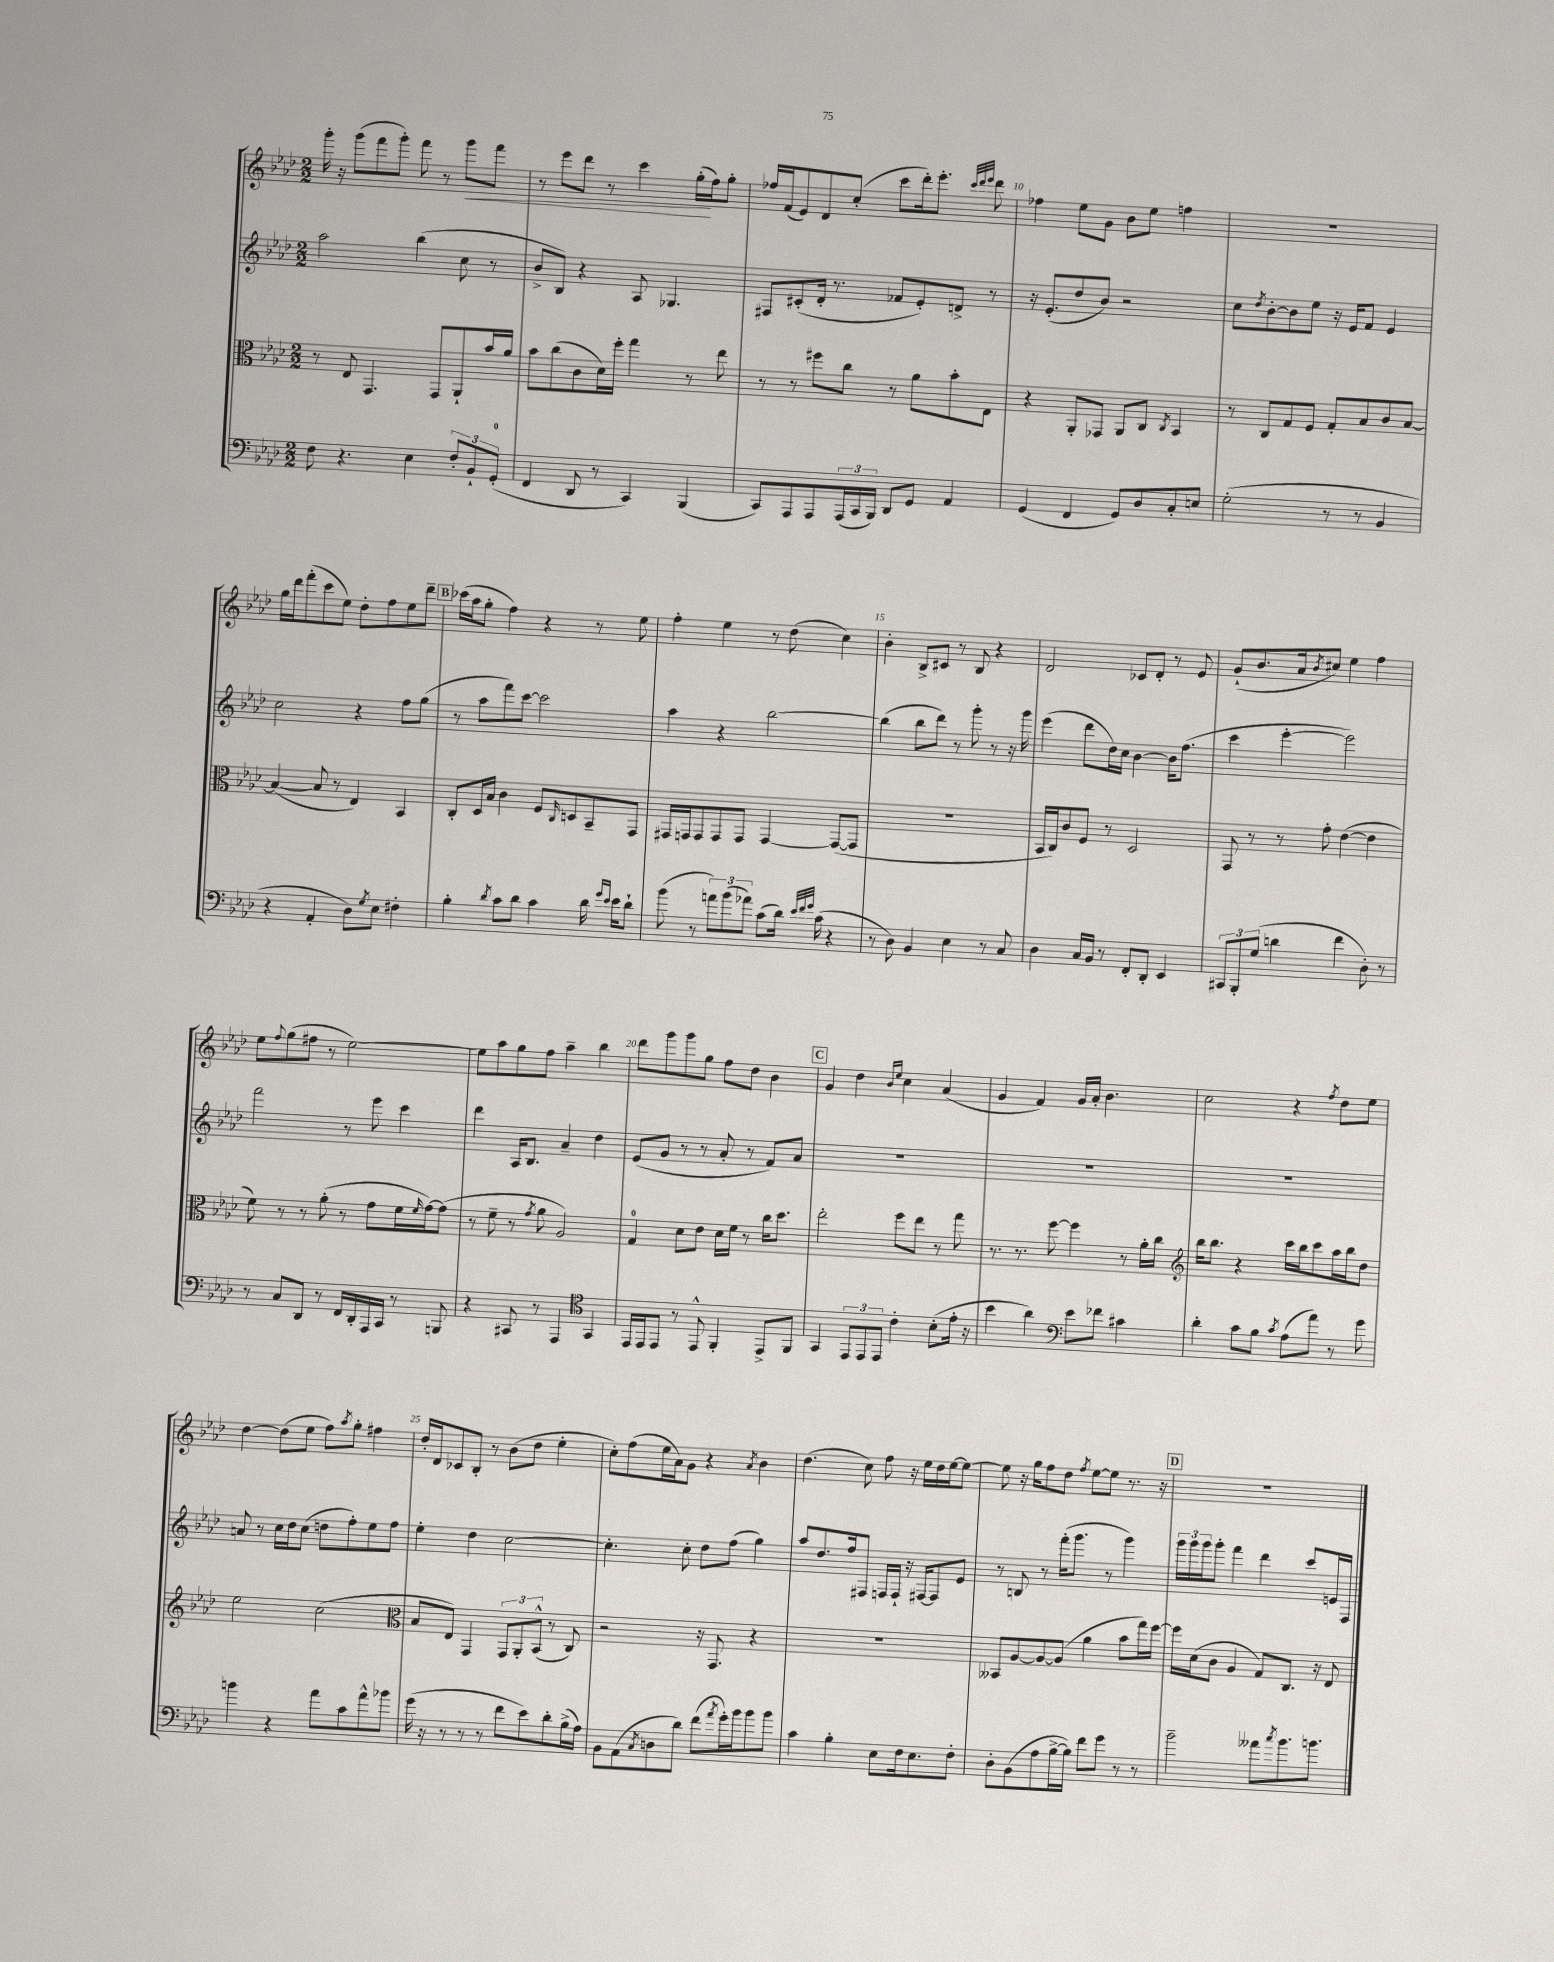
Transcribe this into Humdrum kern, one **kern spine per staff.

**kern	**kern	**kern	**kern	**dynam
*part4	*part3	*part2	*part1	*part1
*staff4	*staff3	*staff2	*staff1	*staff1
*clefF4	*clefC3	*clefG2	*clefG2	*
*k[b-e-a-d-]	*k[b-e-a-d-]	*k[b-e-a-d-]	*k[b-e-a-d-]	*
*M2/2	*M2/2	*M2/2	*M2/2	*
=7	=7	=7	=7	=7
8F\	8r	2aa-\	16ggg'\	.
.	.	.	16r	.
4.r	8E-/	.	(8ggg\L	.
.	4.GG/	.	8fff\	.
.	.	.	8ggg'\J)	.
4E-\	.	(4bb-\	8fff\	.
.	8GG/L	.	8r	.
!	!	!	!	!LO:HP:b
12F'/L	8AA-`/	8cc\	8ggg\L	<
12BB-`/	.	.	.	.
.	16b-/L	8r	8fff\J	.
(12GG'/J	.	.	.	.
.	16a-/JJ	.	.	.
=8	=8	=8	=8	=8
4FF/	8b-\L	8b-^/L	8r	.
.	(8cc\	8B-/J)	8eee-\L	.
8DD-/	8c\	4r	8ddd-\J	.
8r	16d-\L)	.	8r	.
.	16ff'\JJ	.	.	.
4CC/)	4gg\	8A-/	4ccc\	.
.	.	4.G-X/	.	.
(4BBB-/	8r	.	(16gg'\LL	.
.	.	.	16ff\J)	[
.	8ee-\	.	8gg'\J	.
=9	=9	=9	=9	=9
8CC/L)	8r	8F#X/L	16ff-X/LL	.
.	.	.	(16f/J	.
8AAA-/	8r	(8c#X'/	8e-/)	.
8AAA-/	8ff#X\L	16d-'/Jk	8d-/	.
.	.	8.r	.	.
(24AAA-/L	8cc\J	.	(8cc'/J	.
24CC/	.	.	.	.
24BBB-/JJ)	.	.	.	.
8DD-/L	8r	8f-X/L	8ccc\L	.
8GG/J	8a-\L	8e-'/)	16ddd-'\k)	.
.	.	.	8.eee-'\J	.
4AA-/	8b-'\	8dn^/J	.	.
.	.	.	32qqccc/LLL	.
.	.	.	32qqddd-/	.
.	.	.	32qqeee-/JJJ	.
.	8E-\J	8r	8ddd-\	.
=10	=10	=10	=10	=10
(4GG/	4r	16r	4ff-X\	.
.	.	(8.e-'/L	.	.
4FF/	8AA-'/L	8dd-/	8ee-\L	.
.	8GG-X/J	8b-/J)	8g\J	.
8GG/L)	8AA-/L	2r	8b-\L	.
8D-/	8C/J	.	8ee-\J	.
.	8qC/	.	.	.
8C'/	4BB-/	.	4ffn\	.
8En/J	.	.	.	.
=11	=11	=11	=11	=11
(2G'\	8r	8cc\L	1r	.
.	.	8qdd-/	.	.
.	8C/L	[8b-'\	.	.
.	8G/	8b-\]	.	.
.	8F/J	8ee-\J	.	.
8r	8G'/L	16r	.	.
.	.	16e-/KL	.	.
8r	8B-/	8f/J	.	.
4BB-/	8c/	4e-/	.	.
.	[8B-/J	.	.	.
!!LO:LB:g=z
=12	=12	=12	=12	=12
4r	(4B-/_	2cc\	16gg\LL	.
.	.	.	16ddd-\J	.
.	.	.	(8fff'\	.
4AA-'/	8B-/]	.	8ccc\	.
.	8r	.	8ee-\J)	.
8D-\L)	4E-/)	4r	8dd-'\L	.
8qG/	.	.	.	.
8E-\J	.	.	8ff\	.
4F#X'\	4BB-/	8ff\L	8ee-\	.
.	.	(8gg\J	8ddd-~\J	.
!!LO:REH:place=s1:t=B
=13	=13	=13	=13	=13
4B-'\	8C'/L	8r	(16ccc-X\LL	.
.	.	.	16aa-\J	.
.	16D-/L	8aa-\L	8gg'\J	.
.	16B-/JJ	.	.	.
8qd-/	.	.	.	.
8c\L	4c\	8fff\)	4ff\)	.
8d-\J	.	[8ccc\J	.	.
4c\	8F/L	2ccc\]	4r	.
.	16qqC/	.	.	.
.	8Dn/	.	.	.
16d-\	8BB-~/	.	8r	.
16qqg/LL	.	.	.	.
16qqe-/JJ	.	.	.	.
16e-\KL	.	.	.	.
8d-`\J	8GG/J	.	8ee-\	.
=14	=14	=14	=14	=14
(8b-\	16GG#X/LL	4aa-\	4ff'\	.
.	16GGn/J	.	.	.
8r	8GG/	.	.	.
12an\L)	8GG/	4r	4ee-\	.
(12b-\	.	.	.	.
.	8GG/J	.	.	.
12a-X\J)	.	.	.	.
(8c\L	[4GG/	[2bb-\	8r	.
16d-\Jk)	.	.	(8dd-\	.
32qqe-/LLL	.	.	.	.
32qqf/	.	.	.	.
32qqg/JJJ	.	.	.	.
(16c\	.	.	.	.
4r	(8GG/L_	.	4cc\)	.
.	8GG/J]	.	.	.
=15	=15	=15	=15	=15
8r	1r	(4bb-\]	4b-'\	.
8D-\)	.	.	.	.
4BB-/	.	8bb-\L	8B-^/L	.
.	.	8ddd-\J)	8c#X/J	.
4E-\	.	8r	8r	.
.	.	8ggg'\	8B-/	.
8r	.	8r	4r	.
8C/	.	16r	.	.
.	.	16ggg\	.	.
=16	=16	=16	=16	=16
4D-\	16BB-/LL	(4eee-\	2d-/	.
.	16C/J)	.	.	.
.	8c/	.	.	.
16C/LL	8F/J	8ddd-\L	.	.
16BB-/JJ	.	.	.	.
8r	8r	16dd-\L)	.	.
.	.	16cc\JJ	.	.
8FF'/L	2D-/	[4b-\	8c-X/L	.
8DD-'/J	.	.	8d-'/J	.
4EE-/	.	16b-\KL]	8r	.
.	.	(8.ff\J	.	.
.	.	.	8e-/	.
=17	=17	=17	=17	=17
12CC#X/L	8GG/	4ccc\	(8g`/L	.
12BBB-'/	.	.	.	.
.	8r	.	8.b-/	.
(12G/J	.	.	.	.
4dn\	8r	[4eee-'\	.	.
.	.	.	16a-/k	.
.	.	.	8qb-/	.
.	8g'\	.	8cc#X/J)	.
4f\	([4e-\	2eee-\])	4ee-\	.
8D-'\)	4e-\]	.	4ff\	.
8r	.	.	.	.
!!LO:LB:g=z
=18	=18	=18	=18	=18
8r	8f\)	2fff\	8ee-\L	.
.	.	.	8qqff/	.
8C/L	8r	.	(8gg\	.
8DD-/J	8r	.	8ff#X\J	.
8r	(8a-'\	.	8r	.
16FF/LL	8r	8r	[2ee-\)	.
16DD-'/	.	.	.	.
16AAA-/	8g\L	8eee-\	.	.
16CC/JJ	.	.	.	.
8r	16f\L	4ccc\	.	.
.	16qqf/	.	.	.
.	[16g\J)	.	.	.
8BBBn/	(8g\J]	.	.	.
=19	=19	=19	=19	=19
4r	8r	4ddd-\	8ee-\L]	.
.	8f~\	.	8aa-\	.
8CC#X/	8r	16A-/KL	8gg\	.
.	.	8.B-/J	.	.
.	8qg/	.	.	.
8r	8a-\	.	8ff\J	.
4AAA-/	2A-/)	4a-~/	4aa-~\	.
*clefC4	*	*	*	*
4GG/	.	4dd-\	4bb-\	.
=20	=20	=20	=20	=20
16EE-/LL	4G/	(8e-/L	8ddd-\L	.
16EE-/J	.	.	.	.
8EE-/J	.	8g/J	8ggg\	.
8r	8d-\L	8r	8ggg\	.
8EE-^^/	8e-\J	8r	8gg\J	.
4FF'/	16d-\LL	8a-'/	8ff\L	.
.	16f\JJ	.	.	.
.	8r	8r	8dd-\J	.
8EE-^/L	16cc\KL	8f/L)	4b-\	.
.	8.dd-\J	.	.	.
8FF/J	.	8a-/J	.	.
!!LO:REH:place=s1:t=C
=21	=21	=21	=21	=21
4GG/	2ee-'\	1r	4g/	.
12EE-/L	.	.	4dd-\	.
12EE-/	.	.	.	.
12EE-/J	.	.	.	.
.	.	.	16qqb-/LL	.
.	.	.	16qqee-/JJ	.
4c'\	8ff\L	.	4cc\	.
.	8ee-\J	.	.	.
(8B-'\L	8r	.	(4a-/	.
16e-'\Jk	8gg\	.	.	.
16r	.	.	.	.
=22	=22	=22	=22	=22
4b-\	8.r	1r	4g/	.
.	8.r	.	.	.
4a-\)	.	.	4f/)	.
.	[8ff\	.	.	.
*clefF4	*	*	*	*
8e-\L	4ff\]	.	16g/LL	.
.	.	.	16a-'/JJ	.
8f-X\J	.	.	4.b-\	.
4c#X\	8r	.	.	.
.	16a-'\LL	.	.	.
.	16cc\JJ	.	.	.
=23	=23	=23	=23	=23
*	*clefG2	*	*	*
4d-'\	16bb-\KL	1r	2cc\	.
.	8.bb-\J	.	.	.
8c\L	4r	.	.	.
8B-\J	.	.	.	.
8qc/	.	.	.	.
(8A-\L	16ccc\LL	.	4r	.
.	16bb-\J	.	.	.
8a-\J)	8ccc\	.	.	.
.	.	.	8qff/	.
8r	16aa-\L	.	8dd-\L	.
.	16bb-\J	.	.	.
8g\	8dd-\J	.	8ee-\J	.
!!LO:LB:g=z
=24	=24	=24	=24	=24
4bn\	2ee-\	8an/	[4dd-\	.
.	.	8r	.	.
4r	.	16cc\LL	(8dd-\L]	.
.	.	16dd-\J	.	.
.	.	(8cc\J	8ee-\J	.
8a-\L	(2cc\	8ddn\L	8ff\L)	.
.	.	.	8qaa-/	.
8c\	.	8ff'\)	8gg'\J	.
8a-^^\	.	8ee-\	4ff#X\	.
8b-X\J	.	8ff\J	.	.
=25	=25	=25	=25	=25
*	*clefC3	*	*	*
(16g\	8B-/L	4ee-'\	16dd-'/LL	.
16r	.	.	16d-/J	.
8r	8E-/J)	.	8c-X/	.
8r	4GG/	4dd-\	8B-'/J	.
8r	.	.	8r	.
8f\L	12GG/L	[2cc\	(8b-\L	.
.	12AA-'/	.	.	.
8e-\)	.	.	8dd-\J	.
.	(12BB-^^/J	.	.	.
8d-'\	8r	.	4ee-'\	.
(16B-^\L	8C/)	.	.	.
16A-\JJ)	.	.	.	.
=26	=26	=26	=26	=26
8BB-\L	2r	4.cc'\]	8cc'\L)	.
(8AA-\	.	.	(8ff\	.
8qC/	.	.	.	.
8Dn\	.	.	16ee-\L	.
.	.	.	16a-\J)	.
8d-\J)	.	8cc'\	8g\J	.
(8f\L	16r	8dd-\L	4r	.
.	8.GG/	.	.	.
8qa-/	.	.	.	.
16g'\L)	.	(8ff\J	.	.
16b-\J	.	.	.	.
.	.	.	8qa-/	.
8b-\	4r	4gg\)	4b-\	.
8b-\J	.	.	.	.
=27	=27	=27	=27	=27
4c\	1r	8aa-/L	(4.dd-\	.
.	.	8.dd-/	.	.
4B-'\	.	.	.	.
.	.	16ff/k	.	.
.	.	8F#X/J	8cc\)	.
8E-\L	.	16Fn/LL	8ff\	.
.	.	16F`/JJ	.	.
16F\k	.	16r	16r	.
8.E-\	.	[16F#X/KL	16ee-\LL	.
.	.	8F#/]	16dd-\	.
.	.	.	[16ee-\J	.
8F'\J	.	8e-/J	8ee-\J_	.
=28	=28	=28	=28	=28
8D-'\L	8BB--X/L	8r	8ee-\]	.
(8BB-\	[8A-/	8Bn/	16r	.
.	.	.	16gg\KL	.
8A-\	8A-/_	8r	8ff\	.
[16B-^\L	(8A-/J]	(16fff'\KL	8dd-\J	.
16B-\JJ])	.	8.ggg\J	.	.
.	.	.	8qff/	.
8f\L	4a-\	.	[8ee-\L	.
8g\J	.	8r	8ee-\J]	.
8r	8b-\L	4ggg\)	8.r	.
8r	16gg\L)	.	.	.
.	[16ff\JJ	.	16r	.
!!LO:REH:place=s1:t=D
=29	=29	=29	=29	=29
2b-~\	16ff\LL]	24ggg\LL	1r	.
.	.	24ggg\	.	.
.	(16d-\J	.	.	.
.	.	24ggg\J	.	.
.	8c\J	8ggg'\J	.	.
.	4A-/	4fff\	.	.
8a--X\L	8G/L)	4ddd-\	.	.
8qcc/	.	.	.	.
8.b-\	8.C/J	.	.	.
.	.	8ccc/L	.	.
8.bn\J	16r	.	.	.
.	8E-/	16en/L	.	.
.	.	16F/JJ	.	.
==	==	==	==	==
*-	*-	*-	*-	*-
